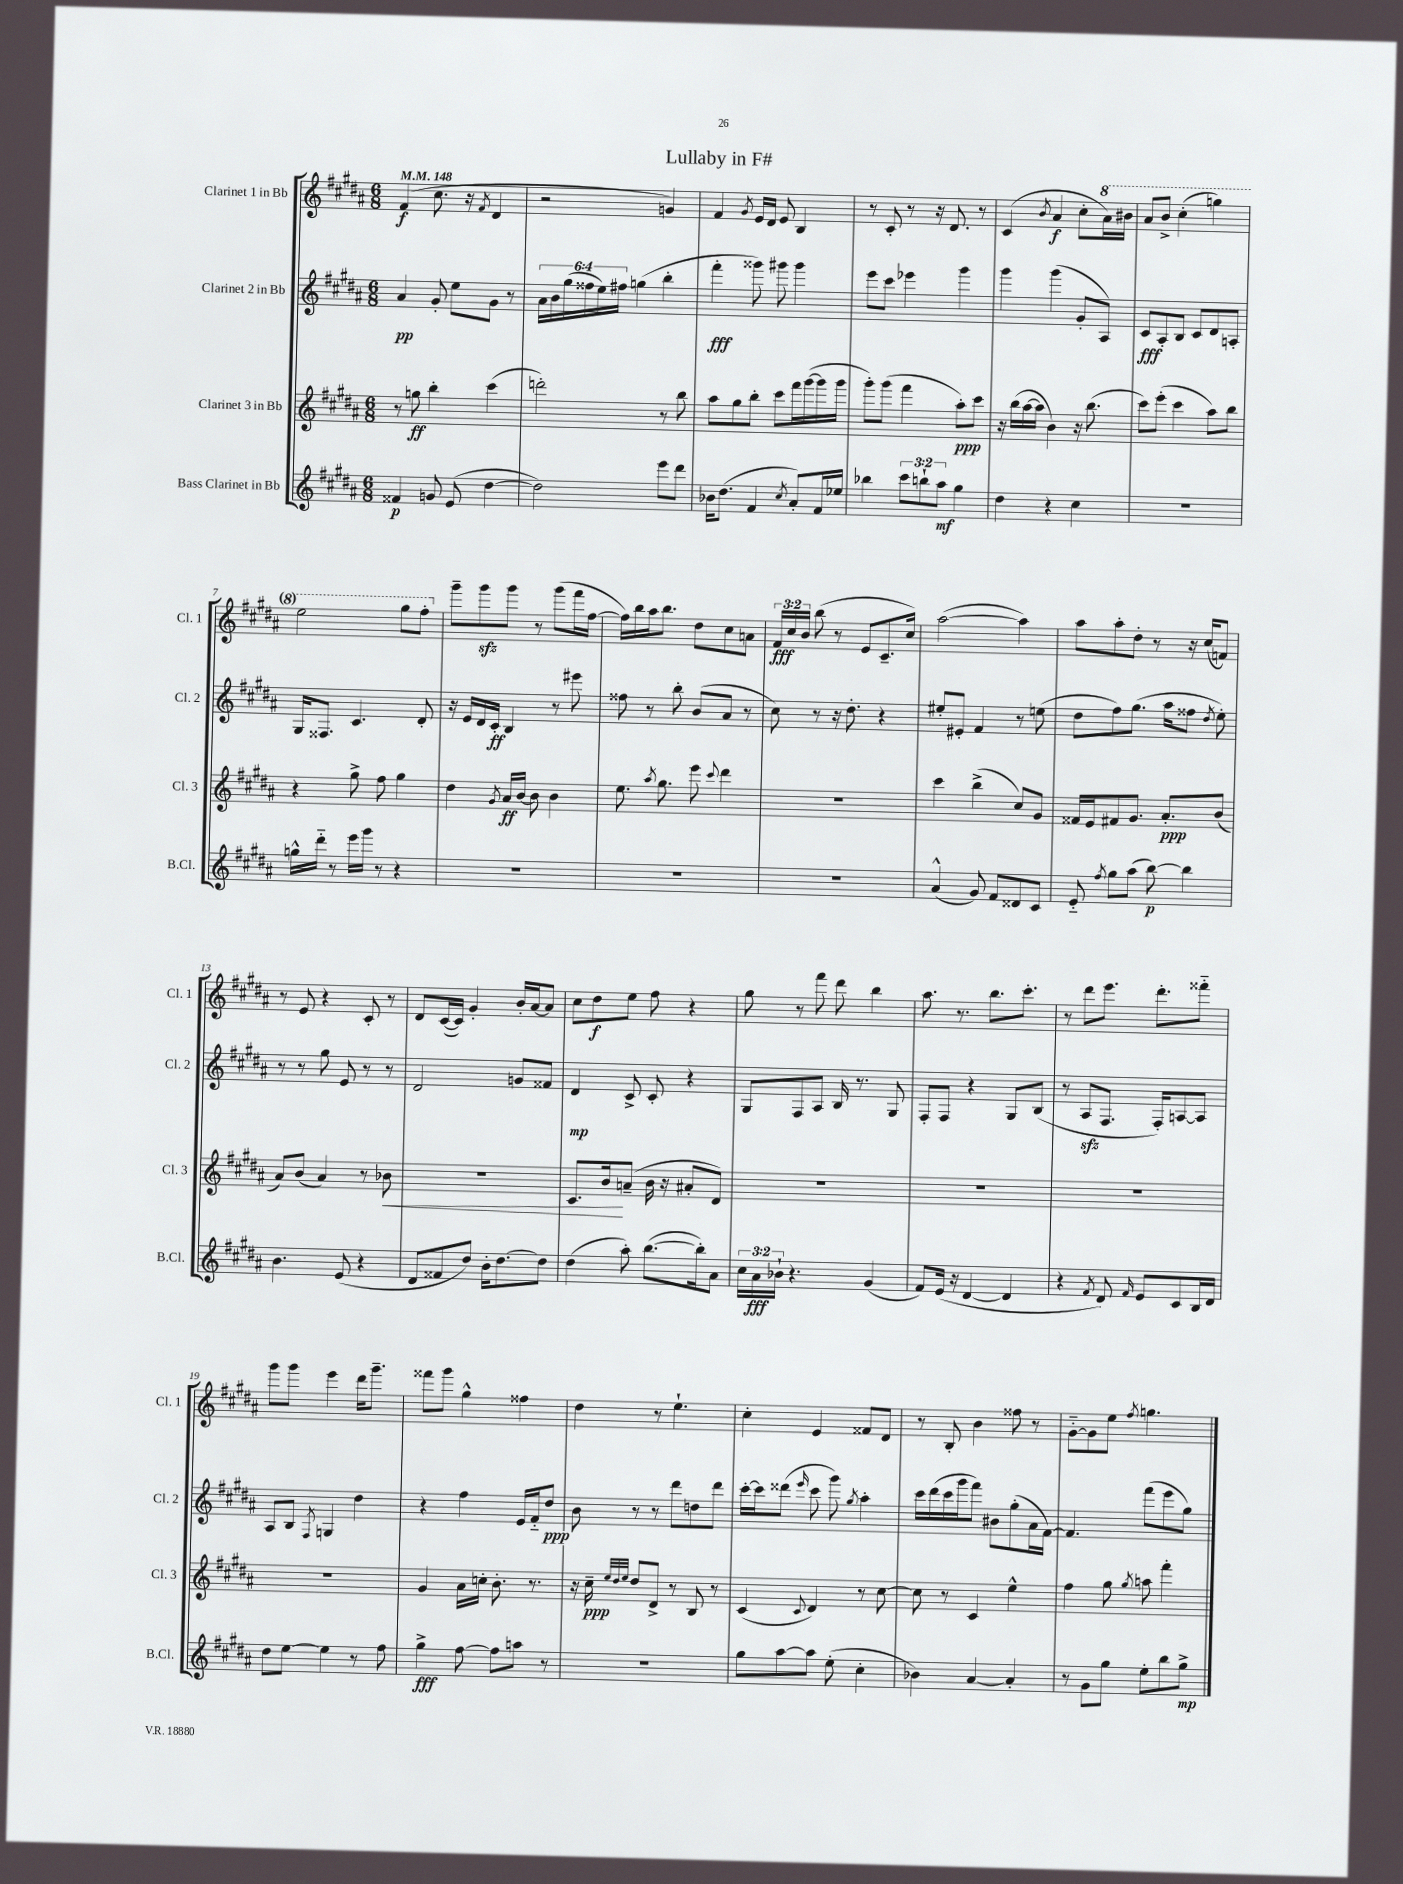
\header { title = "Lullaby in F#" }
<<
\new StaffGroup <<
\new Staff = "s0" \with { instrumentName = "Clarinet 1 in Bb" shortInstrumentName = "Cl. 1" } {
    \clef treble \key b \major \numericTimeSignature \time 6/8 \override Staff.TupletNumber.text = #tuplet-number::calc-fraction-text \tempo 4 = 148
    \autoBeamOff fis'4\f( cis''8. r16 \acciaccatura { fis'8 } dis'4 |
    r2 g'4) |
    fis'4 \acciaccatura { gis'8 } e'16[ dis'16] e'8 b4 |
    r8 cis'8-. r8 r16 dis'8. r8 |
    cis'4( \acciaccatura { b'8 } ais'4\f cis''8[-. \ottava #1 ais''16) bis''16] |
    ais''8[ b''8]-> cis'''4-.( g'''4) |
    e'''2 gis'''8[ fis'''8]-. \ottava #0 |
    gis'''8[-- gis'''8\sfz gis'''8] r8 gis'''8[( fis'''16 fis''16]~ |
    fis''16[) b''16 ais''16 b''8.] dis''8[ cis''8 a'8] |
    \tuplet 3/2 { fis'16[\fff cis''16 b'16] } b''8( r8 e'8[ cis'8.-- cis''16]) |
    ais''2~( ais''4) |
    ais''8[ ais''8-. dis''8]-. r8 r16 cis''16[( f'8]) |
    r8 e'8 r4 cis'8-. r8 |
    dis'8[ cis'16~( cis'16]) gis'4-. b'16[-. ais'16~ ais'8] |
    cis''8[ dis''8\f e''8] fis''8 r4 |
    gis''8 r8 fis'''8 dis'''8 b''4 |
    ais''8. r8. b''8.[ cis'''8.]-. |
    r8 dis'''8[ e'''8.] dis'''8.[-. fisis'''8]-_ |
    gis'''8[ gis'''8] e'''4 dis'''16[ gis'''8.]-- |
    fisis'''8[ gis'''8] gis''4-^ fisis''4 |
    dis''4 r8 e''4.-! |
    cis''4-. e'4 fisis'8[ dis'8] |
    r8 b8-. b'4 fisis''8 r8 |
    gis'8[~-_ gis'8 e''8] \acciaccatura { fis''8 } g''4. \bar "|." |
}
\new Staff = "s1" \with { instrumentName = "Clarinet 2 in Bb" shortInstrumentName = "Cl. 2" } {
    \clef treble \key b \major \numericTimeSignature \time 6/8 \override Staff.TupletNumber.text = #tuplet-number::calc-fraction-text
    \autoBeamOff ais'4\pp gis'8-. e''8[ gis'8] r8 |
    \tuplet 6/4 { ais'16[ b'16 gis''16( fisis''16 e''16) fis''16] } g''4( b''4-. |
    fis'''4-.\fff gisis'''8) gis'''8 gis'''4 |
    e'''8[ cis'''8] ees'''4 gis'''4 |
    gis'''4 gis'''4( gis'8[-. ais8]) |
    cis'8[\fff ais8-. b8] cis'8[ dis'8 a8]-. |
    gis16[ fisis8.] cis'4. dis'8-. |
    r16 e'16[ dis'16 cis'16]-.\ff b4 r8 eis'''8 |
    fisis''8 r8 b''8-. b'8[( ais'8] r8 |
    cis''8) r8 r16 dis''8.-. r4 |
    eis''8[-. eis'8]-. fis'4 r8 e''8( |
    dis''8[ fis''8) gis''8.]( ais''16[ fisis''8] \acciaccatura { dis''8 } e''8-.) |
    r8 r8 gis''8 e'8 r8 r8 |
    dis'2 g'8[ fisis'8] |
    dis'4\mp cis'8-> cis'8-. r4 |
    gis8[ fis8 ais8] b16 r8. gis8 |
    fis8[-. fis8] r4 gis8[ b8]( |
    r8 ais8[\sfz fis8.] fis16[-.) a8~ a8] |
    ais8[ b8] \acciaccatura { fis8 } g4 dis''4 |
    r4 fis''4 e'16[ fis'16-_ dis''8]\ppp |
    b'8 r8 r8 dis'''8[ d''8 dis'''8] |
    cis'''16[~-. cis'''16 disis'''8]( \grace { e'''16 } cis'''8 gis'''8) \acciaccatura { gis''8 } ais''4-. |
    cis'''16[ dis'''16( cis'''16 gis'''16 fis'''8]) bis'8[ gis''8-.( ais'16 fis'16]~) |
    fis'4. fis'''8[( e'''8 gis''8]) \bar "|." |
}
\new Staff = "s2" \with { instrumentName = "Clarinet 3 in Bb" shortInstrumentName = "Cl. 3" } {
    \clef treble \key b \major \numericTimeSignature \time 6/8
    \autoBeamOff r8 g''8\ff b''4-. cis'''4( |
    d'''2-.) r8 b''8 |
    ais''8[ gis''8 b''8]-. cis'''8[ fis'''16 gis'''16~( gis'''16 gis'''16] |
    gis'''8[-.) gis'''8]( fis'''4 ais''8[-.\ppp) cis'''8] |
    r16 b''16[( ais''16~ ais''16] b'4) r16 b''8.( |
    cis'''8[) e'''8]-.( cis'''4 ais''8[) b''8] |
    r4 gis''8-> fis''8 gis''4 |
    dis''4 \acciaccatura { gis'8 } ais'16[\ff b'16]~ b'8 b'4 |
    e''8. \acciaccatura { ais''8 } gis''8. e'''8 \appoggiatura { cis'''8 } dis'''4 |
    R2. |
    cis'''4 b''4->( cis''8[) gis'8] |
    fisis'16[ e'16 fis'8 gis'8.] ais'8.[-.\ppp b'8]( |
    ais'8[) b'8]( ais'4) r8 bes'8\< |
    R2. |
    cis'8.[ b'16\! a'8]--( b'16 r16 ais'8[-. dis'8]) |
    R2. |
    R2. |
    R2. |
    R2. |
    gis'4 ais'16[ c''16]-. b'8.-. r8. |
    r16 cis''16--\ppp \grace { e''32[ dis''32 e''32] } dis''8[ dis'8]-> r8 b8 r8 |
    cis'4( \appoggiatura { cis'8 } dis'4) r8 cis''8~ |
    cis''8 r8 cis'4 e''4-^ |
    fis''4 gis''8 \acciaccatura { gis''8 } a''8 fis'''4-. \bar "|." |
}
\new Staff = "s3" \with { instrumentName = "Bass Clarinet in Bb" shortInstrumentName = "B.Cl." } {
    \clef treble \key b \major \numericTimeSignature \time 6/8 \override Staff.TupletNumber.text = #tuplet-number::calc-fraction-text
    \autoBeamOff fisis'4\p g'8 e'8( dis''4~ |
    dis''2) e'''8[ dis'''8] |
    bes'16[ dis''8.]( fis'4 \acciaccatura { cis''8 } ais'8[-.) fis'16 ees''16] |
    bes''4 \tuplet 3/2 { cis'''8[ b''8-! ais''8]\mf } gis''4 |
    dis''4 r4 cis''4 |
    R2. |
    g''16[-^ dis'''16]-_ r8 e'''16[ gis'''16] r8 r4 |
    R2. |
    R2. |
    R2. |
    ais'4-^( gis'8) fis'8[ disis'8 cis'8] |
    e'8-_ \acciaccatura { fis''8 } gis''8[ ais''8]( b''8~\p) b''4 |
    b'4. e'8( r4 |
    dis'8[ fisis'8 dis''8]) b'16[-. dis''8.~ dis''8] |
    dis''4( ais''8-.) b''8.[~( b''16-.) ais'8] |
    \tuplet 3/2 { cis''16[ ais'16\fff bes'16]-! } r4. gis'4( |
    fis'8[) e'16]( r16 dis'4~ dis'4 |
    r4 \acciaccatura { fis'8 } dis'8) \grace { fis'16 } e'8[ cis'8 b16 dis'16] |
    dis''8[ e''8]~ e''4 r8 fis''8 |
    gis''4->\fff fis''8~ fis''8[ a''8] r8 |
    R2. |
    gis''8[ ais''8~ ais''8] e''8-.( cis''4-. |
    bes'4) ais'4~ ais'4-. |
    r8 gis'8[ gis''8] e''8[-. b''8 gis''8]->\mp \bar "|." |
}
>>
>>
